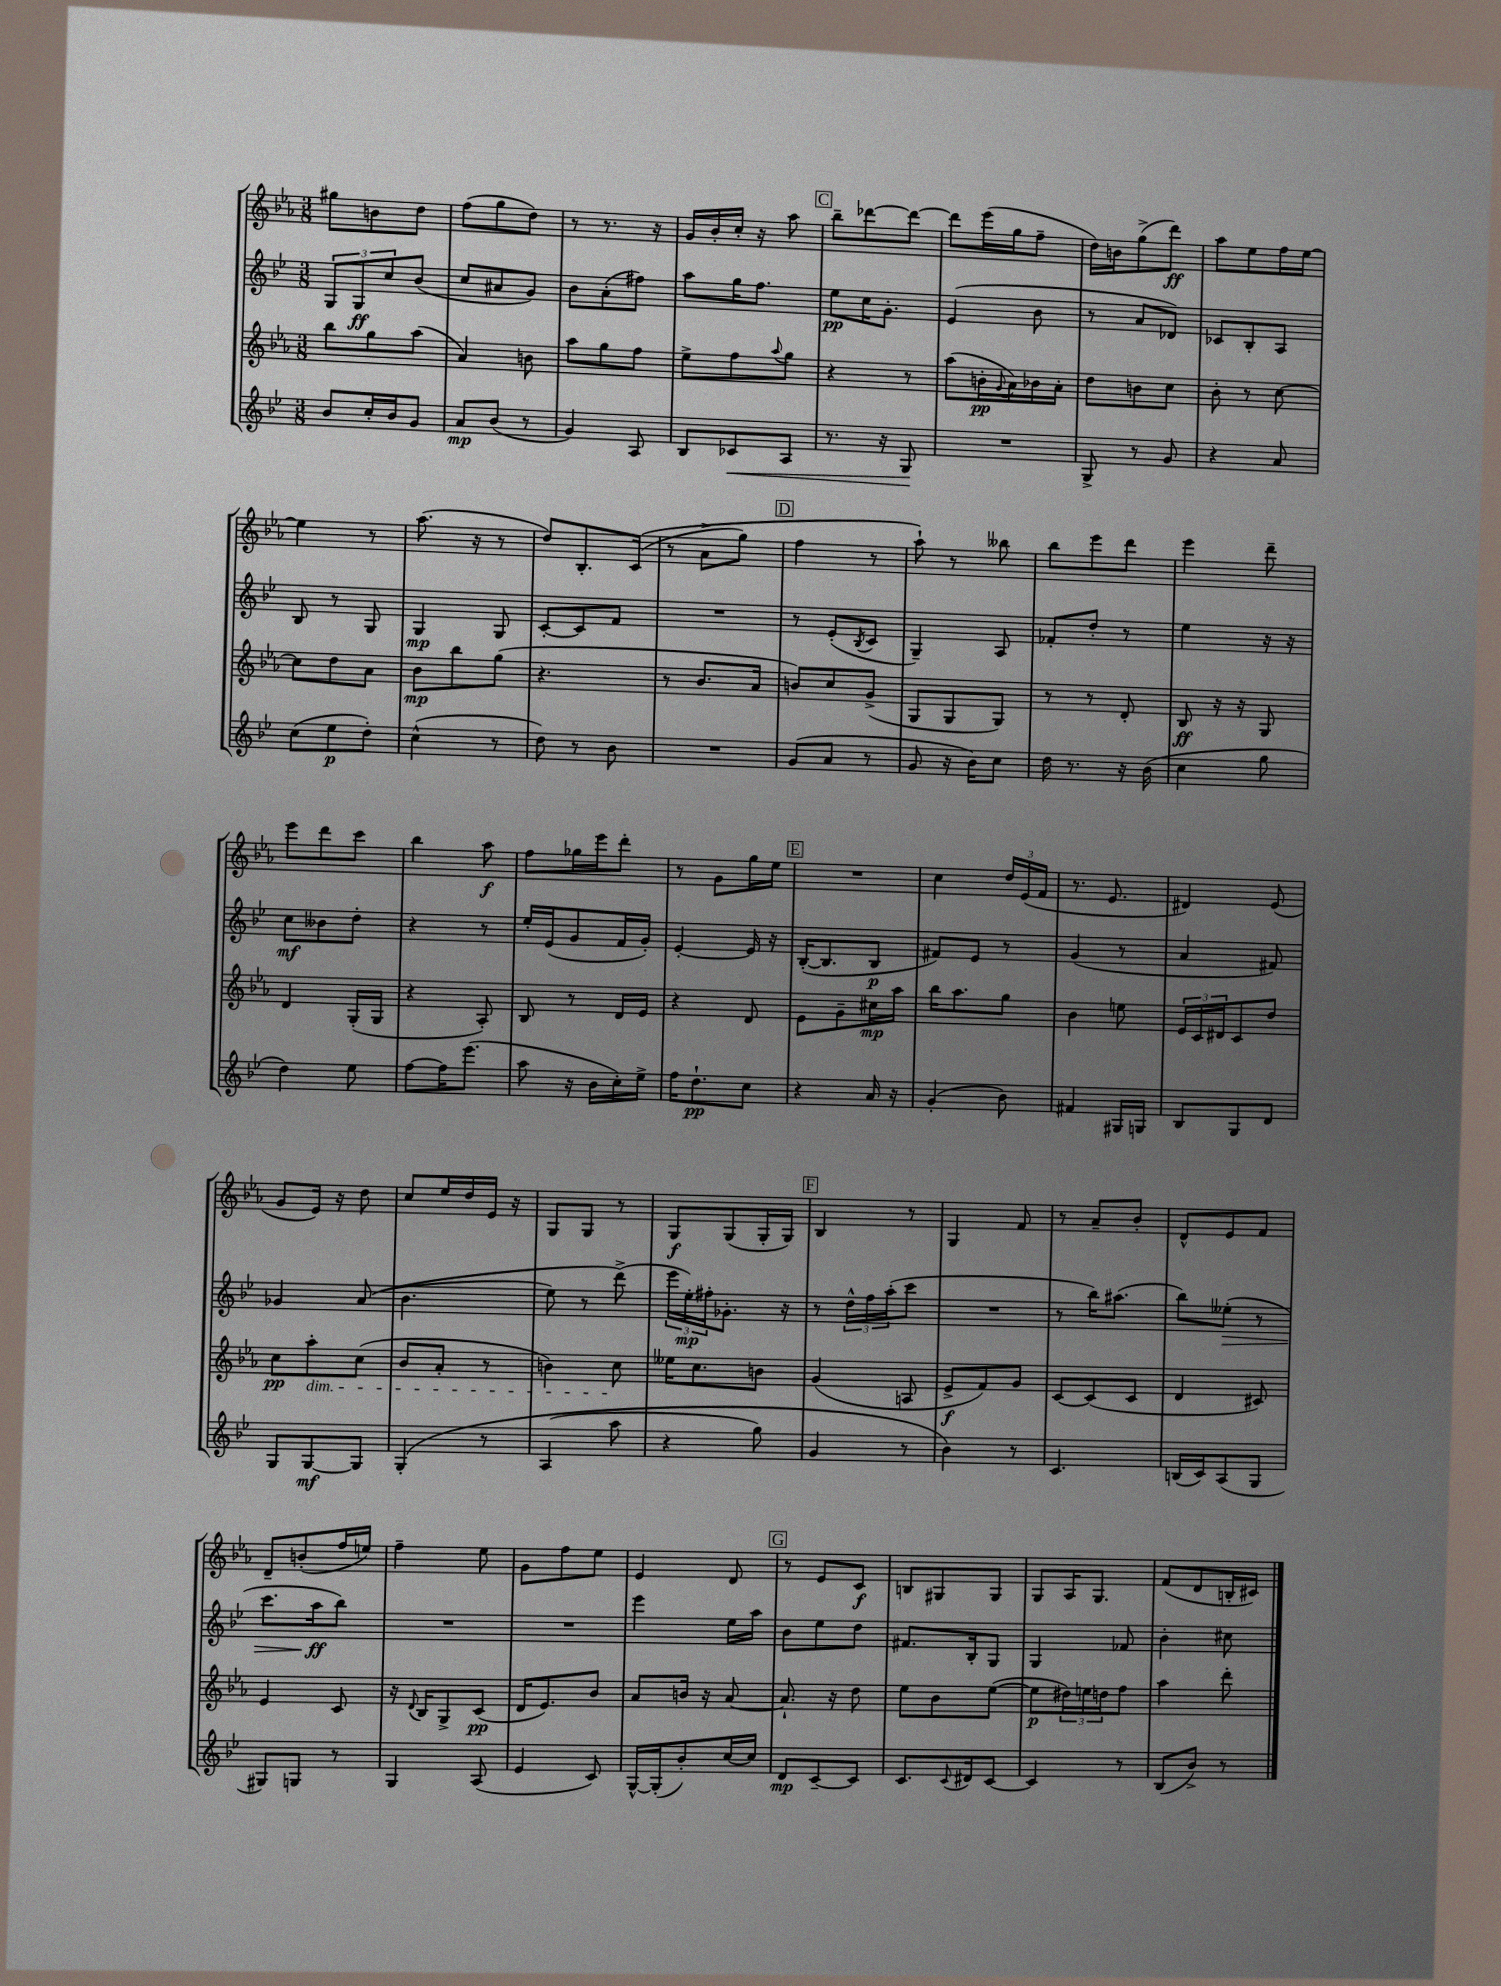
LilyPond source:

<<
\new StaffGroup <<
\new Staff = "s0" {
    \clef treble \key ees \major \numericTimeSignature \time 3/8
    gis''8 b'8 d''8 |
    f''8( g''8 d''8) |
    r8 r8. r16 |
    g'16 bes'16-. c''16-. r16 aes''8 |
    \mark \markup { \box "C" } bes''8-- des'''8~ des'''8~ |
    des'''8 ees'''16( g''16 f''8-- |
    d''16) b'16 g''8->( d'''8\ff) |
    aes''8 ees''8 f''16 ees''16~ |
    ees''4 r8 |
    aes''8.( r16 r8 |
    d''8) bes8.-. c'16(\( |
    r8 aes'8-> g''8) |
    \mark \markup { \box "D" } f''4 r8 |
    aes''8-!\) r8 beses''8 |
    bes''8 ees'''8 d'''8 |
    ees'''4 d'''8-- |
    ees'''8 d'''8 c'''8 |
    bes''4 aes''8\f |
    f''8 ges''16 ees'''16 d'''8-. |
    r8 g'8 g''16 ees''16 |
    \mark \markup { \box "E" } R4. |
    c''4 \tuplet 3/2 { d''16 ees'16( f'16 } |
    r8. ees'8. |
    dis'4) ees'8( |
    g'8 ees'16) r16 d''8 |
    c''8 ees''16 d''16 ees'16 r16 |
    g8 g8 r8 |
    g8\f g8( g16-. g16) |
    \mark \markup { \box "F" } bes4 r8 |
    g4 f'8 |
    r8 aes'8-- bes'8-. |
    d'8-^ ees'8 f'8 |
    d'8-- b'8-.( f''16 e''16) |
    f''4-- ees''8 |
    g'8 f''8 ees''8 |
    ees'4 d'8 |
    \mark \markup { \box "G" } r8 ees'8 c'8\f |
    b8 gis8 gis8 |
    g8 aes16 g8. |
    f'8( d'8 b16-. cis'16) \bar "|." |
}
\new Staff = "s1" {
    \clef treble \key bes \major \numericTimeSignature \time 3/8
    \tuplet 3/2 { g8 g8\ff c''8 } bes'8( |
    c''8 ais'8 g'8) |
    bes'8 a'8-.( fis''8) |
    a''8 g''16 f''8. |
    \mark \markup { \box "C" } ees''8\pp c''16 g'8.-. |
    ees'4( bes'8 |
    r8 a'8 des'8) |
    ces'8 bes8-. a8 |
    bes8 r8 g8 |
    g4\mp g8 |
    c'8~-. c'8 f'8 |
    R4. |
    \mark \markup { \box "D" } r8 ees'8-.( \acciaccatura { bes8 } c'8 |
    g4--) a8 |
    fes'8-. d''8-. r8 |
    ees''4 r16 r16 |
    c''8\mf beses'8 d''8-. |
    r4 r8 |
    ees''16-. ees'16( g'8 f'16 g'16-.) |
    ees'4~-. ees'16 r16 |
    \mark \markup { \box "E" } bes16~-.( bes8. bes8\p |
    fis'8) ees'8 r8 |
    g'4( r8 |
    a'4 fis'8) |
    ges'4 a'8(\( |
    bes'4. |
    ees''8) r8 d'''8->(\) |
    \tuplet 3/2 { ees'''16 ees''16-.\mp) fis''16-. } ges'8.-. r16 |
    \mark \markup { \box "F" } r8 \tuplet 3/2 { d''16-^ f''16 a''16-.( } c'''8 |
    R4. |
    r8 bes''16) ais''8.( |
    bes''8) eeses''8-.\>( r8 |
    c'''8. a''16\ff\! bes''8) |
    R4. |
    R4. |
    ees'''4 ees''16 a''16 |
    \mark \markup { \box "G" } bes'8 ees''8 d''8 |
    fis'8. bes16-. g8 |
    g4 fes'8 |
    bes'4-. cis''8 \bar "|." |
}
\new Staff = "s2" {
    \clef treble \key ees \major \numericTimeSignature \time 3/8
    bes''8 g''8 aes''8( |
    aes'4) b'8 |
    aes''8 g''8 f''8 |
    ees''8-> f''8 \appoggiatura { aes''8 } g''8 |
    \mark \markup { \box "C" } r4 r8 |
    aes''8( b'16-.\pp \appoggiatura { g'8 } aes'16) bes'16 aes'16-. |
    d''8 b'8 c''8 |
    bes'8-. r8 c''8~ |
    c''8 d''8 aes'8 |
    bes'8\mp bes''8 g''8( |
    r4. |
    r8 bes'8. aes'16 |
    \mark \markup { \box "D" } b'8) c''8 g'8->( |
    g8 g8 g8) |
    r8 r8 d'8-. |
    bes8\ff r16 r16 g8 |
    d'4 g16-.( g16 |
    r4 aes8-.) |
    bes8 r8 d'16 ees'16 |
    r4 d'8 |
    \mark \markup { \box "E" } ees'8 g'8-- cis''16\mp aes''16 |
    bes''16 aes''8. g''8 |
    bes'4 e''8 |
    \tuplet 3/2 { ees'16 c'16 dis'16 } c'8 d''8 |
    c''8\pp aes''8-.\dim c''8( |
    bes'8 aes'8-. r8 |
    b'4) c''8\! |
    eeses''16 c''8. b'8 |
    \mark \markup { \box "F" } g'4( a8 |
    ees'8->\f f'8) g'8 |
    c'8~ c'8( c'8 |
    d'4 cis'8) |
    ees'4 c'8 |
    r16 \appoggiatura { d'8 } bes16 g8-> c'8\pp( |
    d'16 ees'8.) bes'8 |
    aes'8 b'16 r16 aes'8~ |
    \mark \markup { \box "G" } aes'8.-! r16 d''8 |
    ees''8 bes'8 ees''8~( |
    ees''8\p \tuplet 3/2 { dis''16) e''16 d''16 } f''8 |
    aes''4 d'''8-. \bar "|." |
}
\new Staff = "s3" {
    \clef treble \key bes \major \numericTimeSignature \time 3/8
    bes'8 c''16-. bes'16 g'8 |
    a'8\mp bes'8( r8 |
    g'4) a8 |
    bes8 ces'8\< a8 |
    \mark \markup { \box "C" } r8. r16 g8\! |
    R4. |
    g8-> r8 g'8 |
    r4 a'8 |
    c''8( ees''8\p d''8-.) |
    c''4-^( r8 |
    d''8) r8 bes'8 |
    R4. |
    \mark \markup { \box "D" } g'8( a'8 r8 |
    g'8 r16 bes'16) c''8 |
    d''16 r8. r16 bes'16( |
    c''4 g''8 |
    d''4) ees''8 |
    f''8~ f''16 ees'''8.( |
    a''8 r16 bes'16 c''16-.) ees''16-> |
    f''16 d''8.-!\pp c''8 |
    \mark \markup { \box "E" } r4 a'16 r16 |
    g'4-.( bes'8) |
    fis'4 gis16 g16 |
    bes8 g8 d'8 |
    g8 g8~\mf g8 |
    g4-.\( r8 |
    a4( a''8 |
    r4 g''8) |
    \mark \markup { \box "F" } g'4 r8 |
    bes'4\) r8 |
    c'4. |
    b16( c'16) a8( g8 |
    gis8) g8 r8 |
    g4 a8( |
    ees'4 c'8) |
    g16~-^ g16-.( bes'8-.) c''16~ c''16 |
    \mark \markup { \box "G" } d'8\mp c'8~-- c'8 |
    c'8. \appoggiatura { c'8 } dis'16 c'8~ |
    c'4 r8 |
    bes8( bes'8->) r8 \bar "|." |
}
>>
>>
\layout { \context { \Score \remove "Bar_number_engraver" } }
